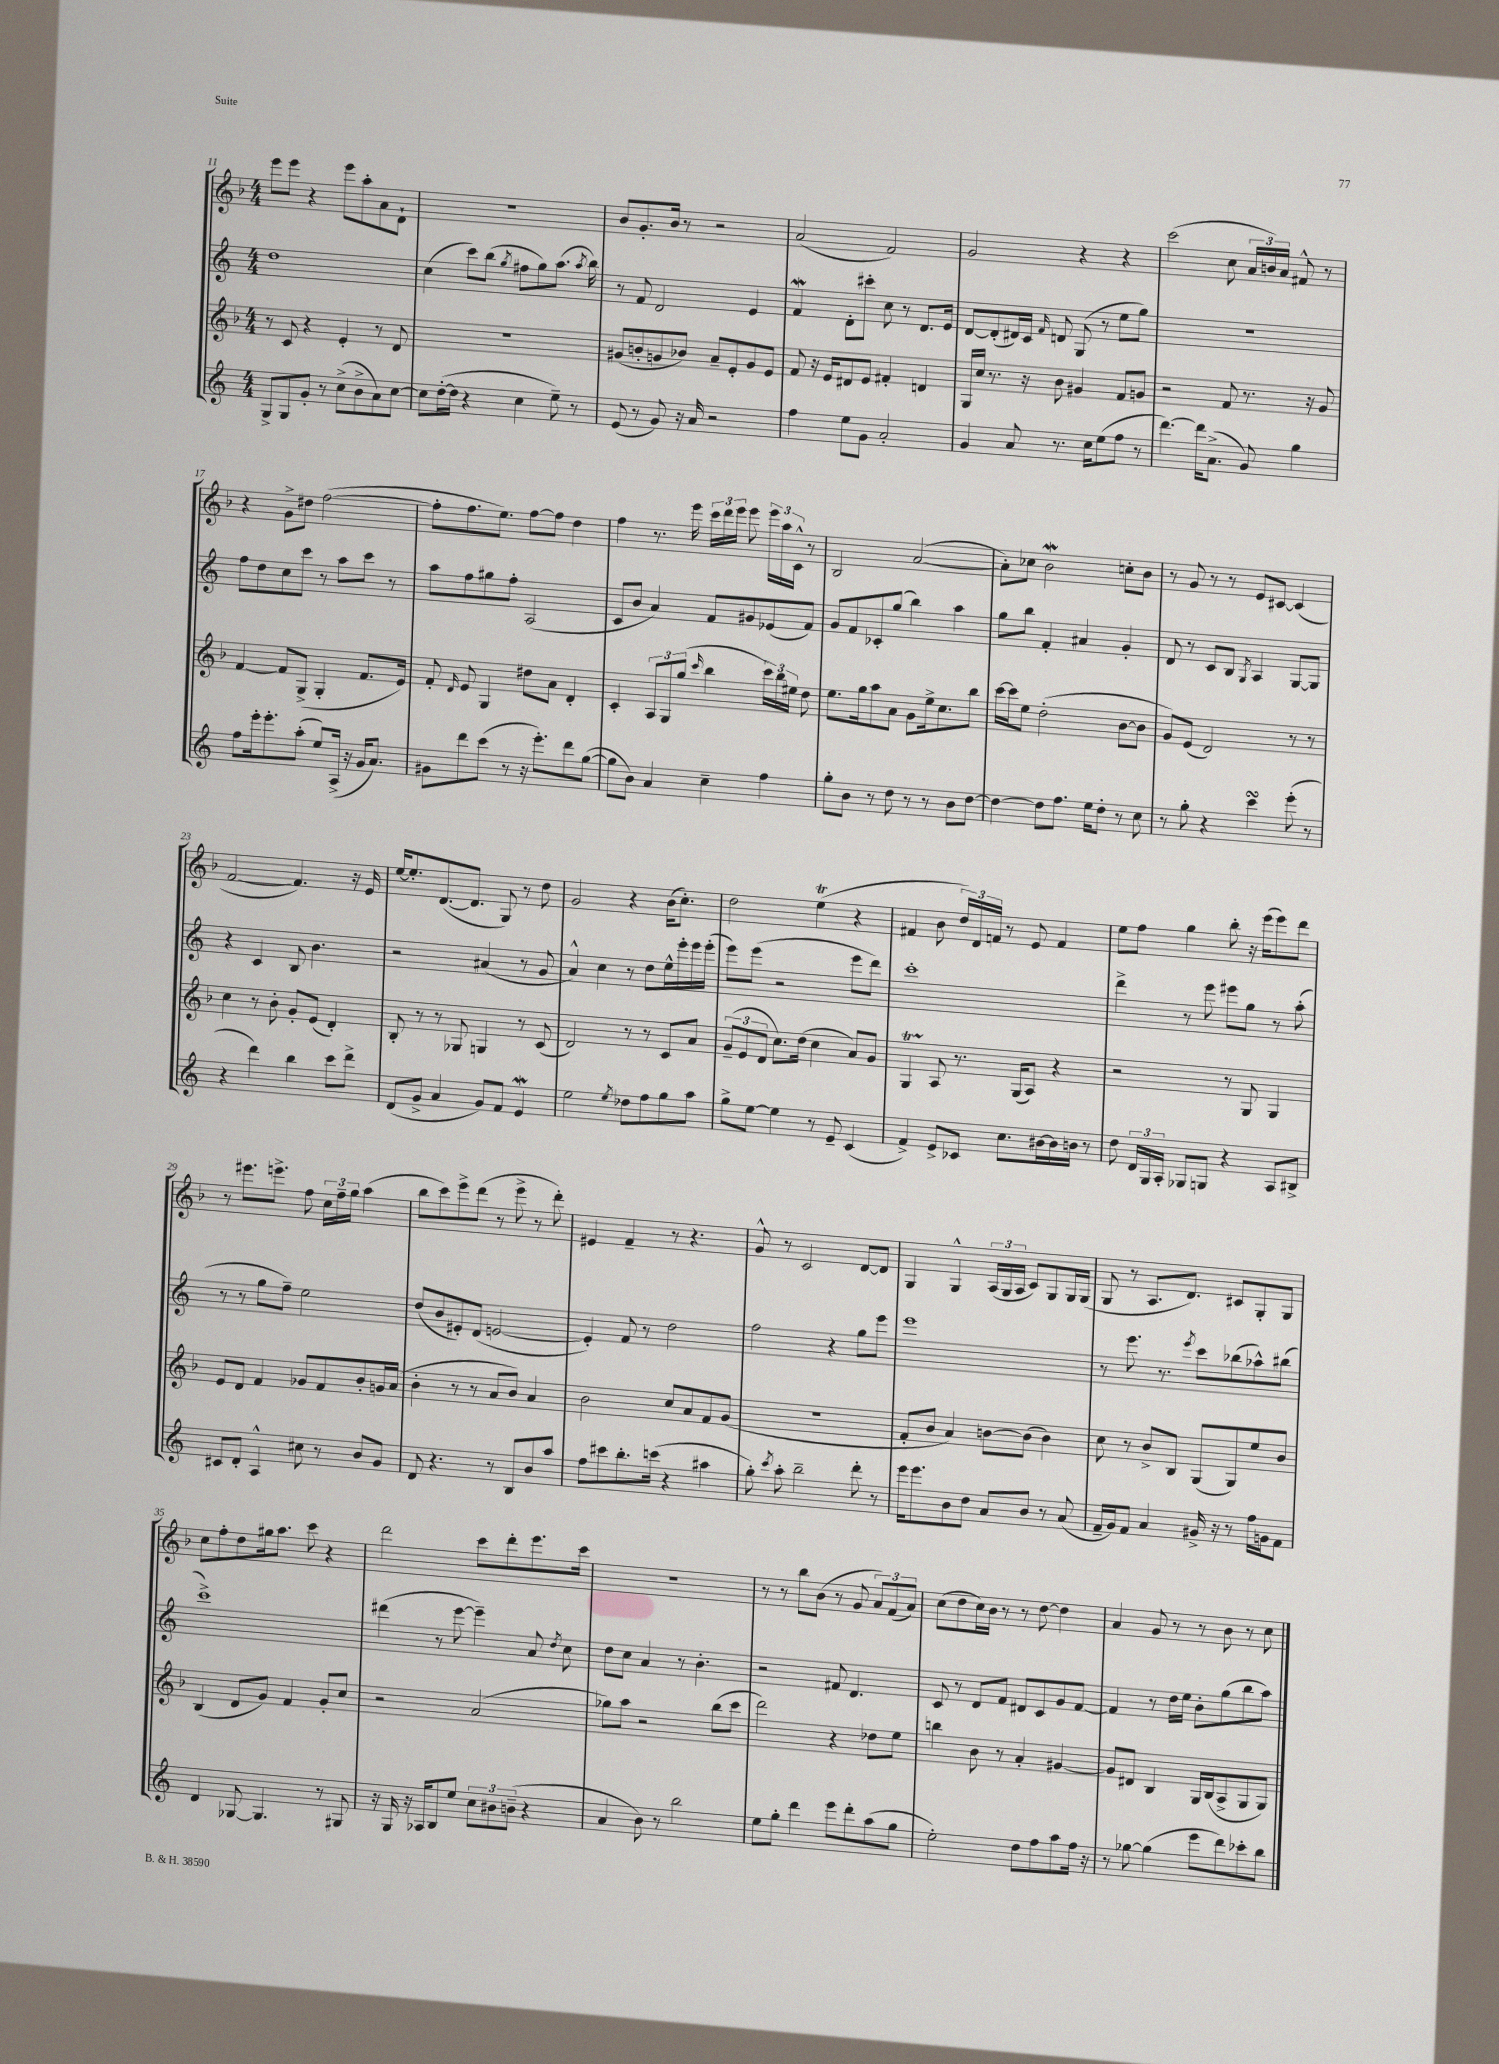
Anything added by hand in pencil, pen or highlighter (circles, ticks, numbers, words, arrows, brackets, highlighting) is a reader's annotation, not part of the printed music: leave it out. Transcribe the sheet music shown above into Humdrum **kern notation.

**kern	**kern	**kern	**kern
*part4	*part3	*part2	*part1
*staff4	*staff3	*staff2	*staff1
*clefG2	*clefG2	*clefG2	*clefG2
*k[]	*k[b-]	*k[]	*k[b-]
*M4/4	*M4/4	*M4/4	*M4/4
=11	=11	=11	=11
8G^/L	8r	1dd	8eee\L
8G/	8c/	.	8eee\J
8g'/J	4r	.	4r
8r	.	.	.
(8cc^\L	4e'/	.	8eee\L
8b^\	.	.	8aa'\
8a\)	8r	.	8a\
[8cc\J	8d/	.	8d`\J
=12	=12	=12	=12
8cc\L]	1r	(4cc\	1r
([16dd'\L	.	.	.
16dd\JJ]	.	.	.
4r	.	8ccc\L)	.
.	.	(8bb\J	.
.	.	8qgg/	.
4cc\	.	8ff#X\L	.
.	.	8gg\)	.
8ee~\)	.	(8.aa\J	.
8r	.	.	.
.	.	8qaa/	.
.	.	16bb\)	.
=13	=13	=13	=13
(8e/	(8g#X/L	8r	8b-/L
8r	8bn'/	8f/	8.g'/
8g/)	8gn/	2d/	.
.	.	.	16b-/Jk
16r	8b-X/J)	.	8r
16a/	.	.	.
2r	8a~/L	.	2r
.	8e'/	.	.
.	8g/	4e/	.
.	8e/J	.	.
=14	=14	=14	=14
4ff\	8f/	4fw/	(2a/
.	16r	.	.
.	16e/KL	.	.
8ee\L	8d#X/	8d'\L	.
8g\J	8e/J	8ccc#X'\J	.
2a'/	4f#X'/	8cc\	2f/)
.	.	8r	.
.	4dn/	8.d/L	.
.	.	16e/Jk	.
=15	=15	=15	=15
4g/	16G/LL	[8d/L	2g/
.	16cc/JJ	.	.
.	8.r	(8d'/]	.
8a/	.	16d#X/L)	.
.	16r	16c/JJ	.
.	.	16qqf/	.
8.r	8b-\	8dn/	.
.	4g#X/	(8G/	4r
16cc\KL	.	.	.
(8ee\	.	8r	.
8ff\J	8f/L	8ee\L	4r
8r	8gn/J	8gg\J)	.
=16	=16	=16	=16
[4.ddd\)	2r	1r	(2ccc\
16ddd\KL]	.	.	.
(8.a^\J	.	.	.
.	8f/	.	8cc\
8g/)	8.r	.	24a/LL
.	.	.	24bn/)
.	.	.	24a/JJ
4gg\	.	.	8f#X^^/
.	16r	.	.
.	8g/	.	8r
!!LO:LB:g=z
=17	=17	=17	=17
8ff\L	[4f/	8ff\L	4r
16eee'\k	.	8dd\	.
8.eee'\	.	.	.
.	8f/L]	8cc\	8g^\L
(8aa'\J	(8G^/J	8ccc\J	8dd#X\J
8ee/L)	4G'/	8r	([2ff\
(16A^/Jk	.	8aa\L	.
16r	.	.	.
16g/KL	8.f/L	8ccc\J	.
8.a/J)	.	.	.
.	.	8r	.
.	16e/Jk)	.	.
=18	=18	=18	=18
8g#X\L	8f'/	8aa\L	8ff'\L]
.	16qqd/	.	.
8ddd\	8e/	8ff\	8.ff\
(8ccc\J	4G/	8gg#X\	.
.	.	.	8.ee\J)
8r	.	8ff'\J	.
16r	8dd#X\L	(2A/	[8ff\L
8.eee'\L)	.	.	.
.	8a\J	.	8ff\J]
8ddd\	4d'/	.	4dd\
([8gg\J	.	.	.
=19	=19	=19	=19
8gg\L]	4c'/	8c/L	4ff\
8b\J)	.	8b/J	.
4a/	12A/L	4a/)	8.r
.	12G/	.	.
.	(12gg/J	.	.
.	.	.	16eee\
.	16qqccc/	.	.
4cc~\	4bb-\	8f/L	24ccc\LL
.	.	.	24ddd\
.	.	.	24eee\JJ
.	.	8g#X/	8eee\
4ff\	24ccc\LL)	(8e-X/	24eee\LL
.	24bb-\	.	24aa\
.	24ee#X\JJ	.	24c^^\JJ
.	8dd\	8f/J)	8r
=20	=20	=20	=20
8gg'\L	8.ee\L	8g/L	2B-/
8b\J	.	8f/	.
.	16gg\k	.	.
8r	8aa\	8c-X'/	.
8dd\	8a\J	(8gg/J	.
8r	8g\L	4bb\)	([2a/
8r	16ee^\k	.	.
.	8.cc\	.	.
8b\L	.	4aa\	.
[8dd\J	8bb-\J	.	.
=21	=21	=21	=21
4dd\_	[16ccc\LL	8gg\L	8a'\L])
.	16ccc\J]	.	.
.	8ee\J	8bb\J	8cc-X\J
8dd\L]	(2dd'\	4f'/	2b-w\
8.ff\J	.	.	.
.	.	4a#X/	.
16ee\KL	.	.	.
8dd'\J	.	.	.
8r	[8b-\L	4g'/	8ccn'\L
8cc\	8b-\J]	.	8b-\J
=22	=22	=22	=22
8r	8g/L)	8d/	8r
8gg'\	(8e/J	8r	8g/
4r	2d/)	8c/L	8r
.	.	8B/J	8r
.	.	8qG/	.
4cccsSSs\	.	4A/	8e/L
.	.	.	[8c#X/J
(8eee'\	8r	[8G/L	(4c#/]
8r	8r	8G/J]	.
!!LO:LB:g=z
=23	=23	=23	=23
4r	4cc\	4r	[2f/
4ddd\)	8r	4c/	.
.	8b-'\	.	.
4bb\	8g'/L	8B/	4.f/])
.	(8e/J	4.b\	.
8ccc\L	4d'/)	.	.
8ddd^\J	.	.	16r
.	.	.	16e/
=24	=24	=24	=24
(8d/L	8B-'/	2r	[16ee/KL
.	.	.	8.ee'/]
8g^/J	8r	.	.
4a/	8r	.	([8.d/
.	8G-X/	.	.
.	.	.	8.d/J]
8g/L)	4Gn/	(4a#X/	.
8f/J	.	.	8G/)
4eW/	8r	8r	8r
.	(8c/	8g/	8dd\
=25	=25	=25	=25
2ee\	2d/)	4a^^/)	2g/
.	.	4cc\	.
8qee/	.	.	.
8dd-X\L	8r	8r	4r
8ff\	8r	8dd\L	.
8gg\	8c/L	16ee^^\L	(16b-\KL
.	.	16eee'\	8.cc'\J)
8aa\J	8a/J	16eee\	.
.	.	(16eee'\JJ	.
=26	=26	=26	=26
8gg^\L	(12g~/L	8eee\L)	2dd\
.	12e/	.	.
[8ee\J	.	(8eee\J	.
.	12d/J	.	.
4ee\]	8.cc\L)	2r	.
.	(16dd\Jk	.	.
8r	4cc\	.	(4eet\
8e~/	.	.	.
(4c/	8a/L)	8eee\L	4r
.	8g/J	8ddd\J)	.
=27	=27	=27	=27
4f^/)	4GT/	1ccc'	4f#X/
8e^/L	8A/	.	8b-\
8c-X/J	8.r	.	24dd/LL)
.	.	.	24d/
.	.	.	24fn/JJ
8.cc\L	.	.	8r
.	(16G/KL	.	.
.	8A/J)	.	8e/
[16b#X\L	.	.	.
16b#\]	4r	.	4f/
16bn\JJ	.	.	.
8r	.	.	.
=28	=28	=28	=28
8dd\	2r	4ddd^\	8ee\L
24d/LL	.	.	8ff\J
24G/	.	.	.
24A'/JJ	.	.	.
8G-X/L	.	8r	4gg\
8Gn/J	.	8eee\	.
4r	8r	8eee#X\L	8bb-'\
.	8G/	8gg\J	16r
.	.	.	(16eee\KL
8A/L	4G/	8r	8eee\)
8B#X^/J	.	(8aa'\	8ddd\J
!!LO:LB:g=z
=29	=29	=29	=29
8c#X/L	8e/L	8r	8r
8d'/J	8d/J	8r	8.eee#X\L
4A^^/	4f/	8gg\L	.
.	.	.	8.eeen^\J
.	.	8ff~\J)	.
8cc#X\	8g-X/L	2ee\	8ff\
8r	8f/	.	24cc\LL
.	.	.	24ff~\
.	.	.	24gg\JJ
8b/L	8b-'/	.	(4aa\
8g/J	16gn/L	.	.
.	(16a/JJ	.	.
=30	=30	=30	=30
8d/	4b-'\	(8dd/L	8bb-\L
4.r	.	8b/	8ccc\)
.	8r	8e#X'/)	8eee^\
.	8r	(8d/J	(8ddd\J
8r	8a/L	[2en/	8r
8B/L	8b-/J)	.	8eee^\
8b/	4a/	.	8r
8aa/J	.	.	8ddd'\)
=31	=31	=31	=31
8ff\L	2b-\	4e'/])	4e#X/
8ccc#X\	.	.	.
8.bb'\	.	8f/	4f~/
.	.	8r	.
(16cccn\Jk	.	.	.
4r	8cc/L	2dd\	8r
.	8a/	.	4.r
4aa#X\	8f/	.	.
.	(8g/J	.	.
=32	=32	=32	=32
8gg'\)	1r	2ff\	8g^^/
8qccc/	.	.	.
8aa'\	.	.	8r
2bb~\	.	.	2c/
.	.	4r	.
8ddd'\	.	8gg\L	[8d/L
8r	.	8eee\J	8d/J]
=33	=33	=33	=33
16eee\KL	8f'/L	1eee	4G/
8.eee\	.	.	.
.	8b-/J	.	.
8b\	4a/)	.	4G^^/
8dd\J	.	.	.
8a/L	[8bn\L	.	(24A/LL
.	.	.	24G/
.	.	.	24A/JJ
8b/J	(8b\J]	.	8c/L)
8r	4b\)	.	8G/
(8a/	.	.	16G/L
.	.	.	(16G/JJ
=34	=34	=34	=34
16f~/LL	8cc\	8r	8G/
16g/J)	.	.	.
8f/J	8r	8.eee\	8r
4a/	8b-^/L	.	8.A/L
.	.	8.r	.
.	8B-/J	.	.
.	.	.	8.d/J)
.	.	8qeee/	.
16g#X^/	(8G/L	8ccc\L	.
16r	.	.	.
8r	8G/)	(8bb-X\	8c#X/L
16ff\LL	8ee/	8aa-X^^\)	8G'/
16gn\J	.	.	.
8f\J	8b-/J	(8bb#X\J	8G/J
!!LO:LB:g=z
=35	=35	=35	=35
4d/	(4B-/	1ccc^)	8cc\L
.	.	.	8ff'\
[8G-X/	8d/L	.	8dd\
4.G-/]	8g/J)	.	16gg#X\k
.	.	.	8.aa\J
.	4f/	.	.
.	.	.	8ccc\
8r	8g'/L	.	4r
8G#X/	8cc/J	.	.
=36	=36	=36	=36
16r	2r	(4ddd#X\	2ddd\
16G/	.	.	.
16r	.	.	.
16A-X/KL	.	.	.
8B/	.	8r	.
8ee/J	.	[8eee\	.
12cc\L	(2a/	4eee~\])	8ccc\L
12b#X\	.	.	.
.	.	.	8ddd'\
(12bn~\J	.	.	.
4r	.	8a/	8.eee\
.	.	8qdd/	.
.	.	8cc\	.
.	.	.	16ccc\Jk
=37	=37	=37	=37
4a/	8gg-X\L)	8dd\L	1r
.	8aa\J	8cc\J	.
8b\)	2r	4a/	.
8r	.	.	.
2bb\	.	8r	.
.	.	4.b'\	.
.	(8bb-\L	.	.
.	8ccc\J	.	.
=38	=38	=38	=38
8ee\L	2ddd\)	2r	8r
8gg'\J	.	.	8r
4ddd\	.	.	8bb-\L
.	.	.	(8b-\J
8eee\L	4r	8f#X/	8r
8ddd'\	.	4.d/	8g/
(8aa\	8dd-X\L	.	12a/L)
.	.	.	(12f/
8gg\J	8ee\J	.	.
.	.	.	12a/J)
=39	=39	=39	=39
2ee'\)	4bbn\	8c/	(8cc\L
.	.	8r	8dd\
.	8b-\	8d/L	16cc\L)
.	.	.	16b-\JJ
.	8r	8f/J	8r
8dd\L	4a'/	8d#X/L	8r
8ff\	.	8c/	[8dd\
8aa\	[4g#X/	8g/	4dd\]
16ff\Jk	.	[8f/J	.
16r	.	.	.
=40	=40	=40	=40
8r	8g#/L]	4f/]	4a/
[8gg-X\	8d#X/J	.	.
(4gg-\]	4B-/	8r	8g/
.	.	16dd\LL	8r
.	.	16ee\JJ	.
8eee\L	16G/LL	8b'\L	8r
.	(16B-/J	.	.
8ddd\)	8A^/	(8gg\	8b-\
8ccc-X'\	8G/	8bb\	8r
8bb\J	8G/J)	8aa\J)	8cc\
==	==	==	==
*-	*-	*-	*-
